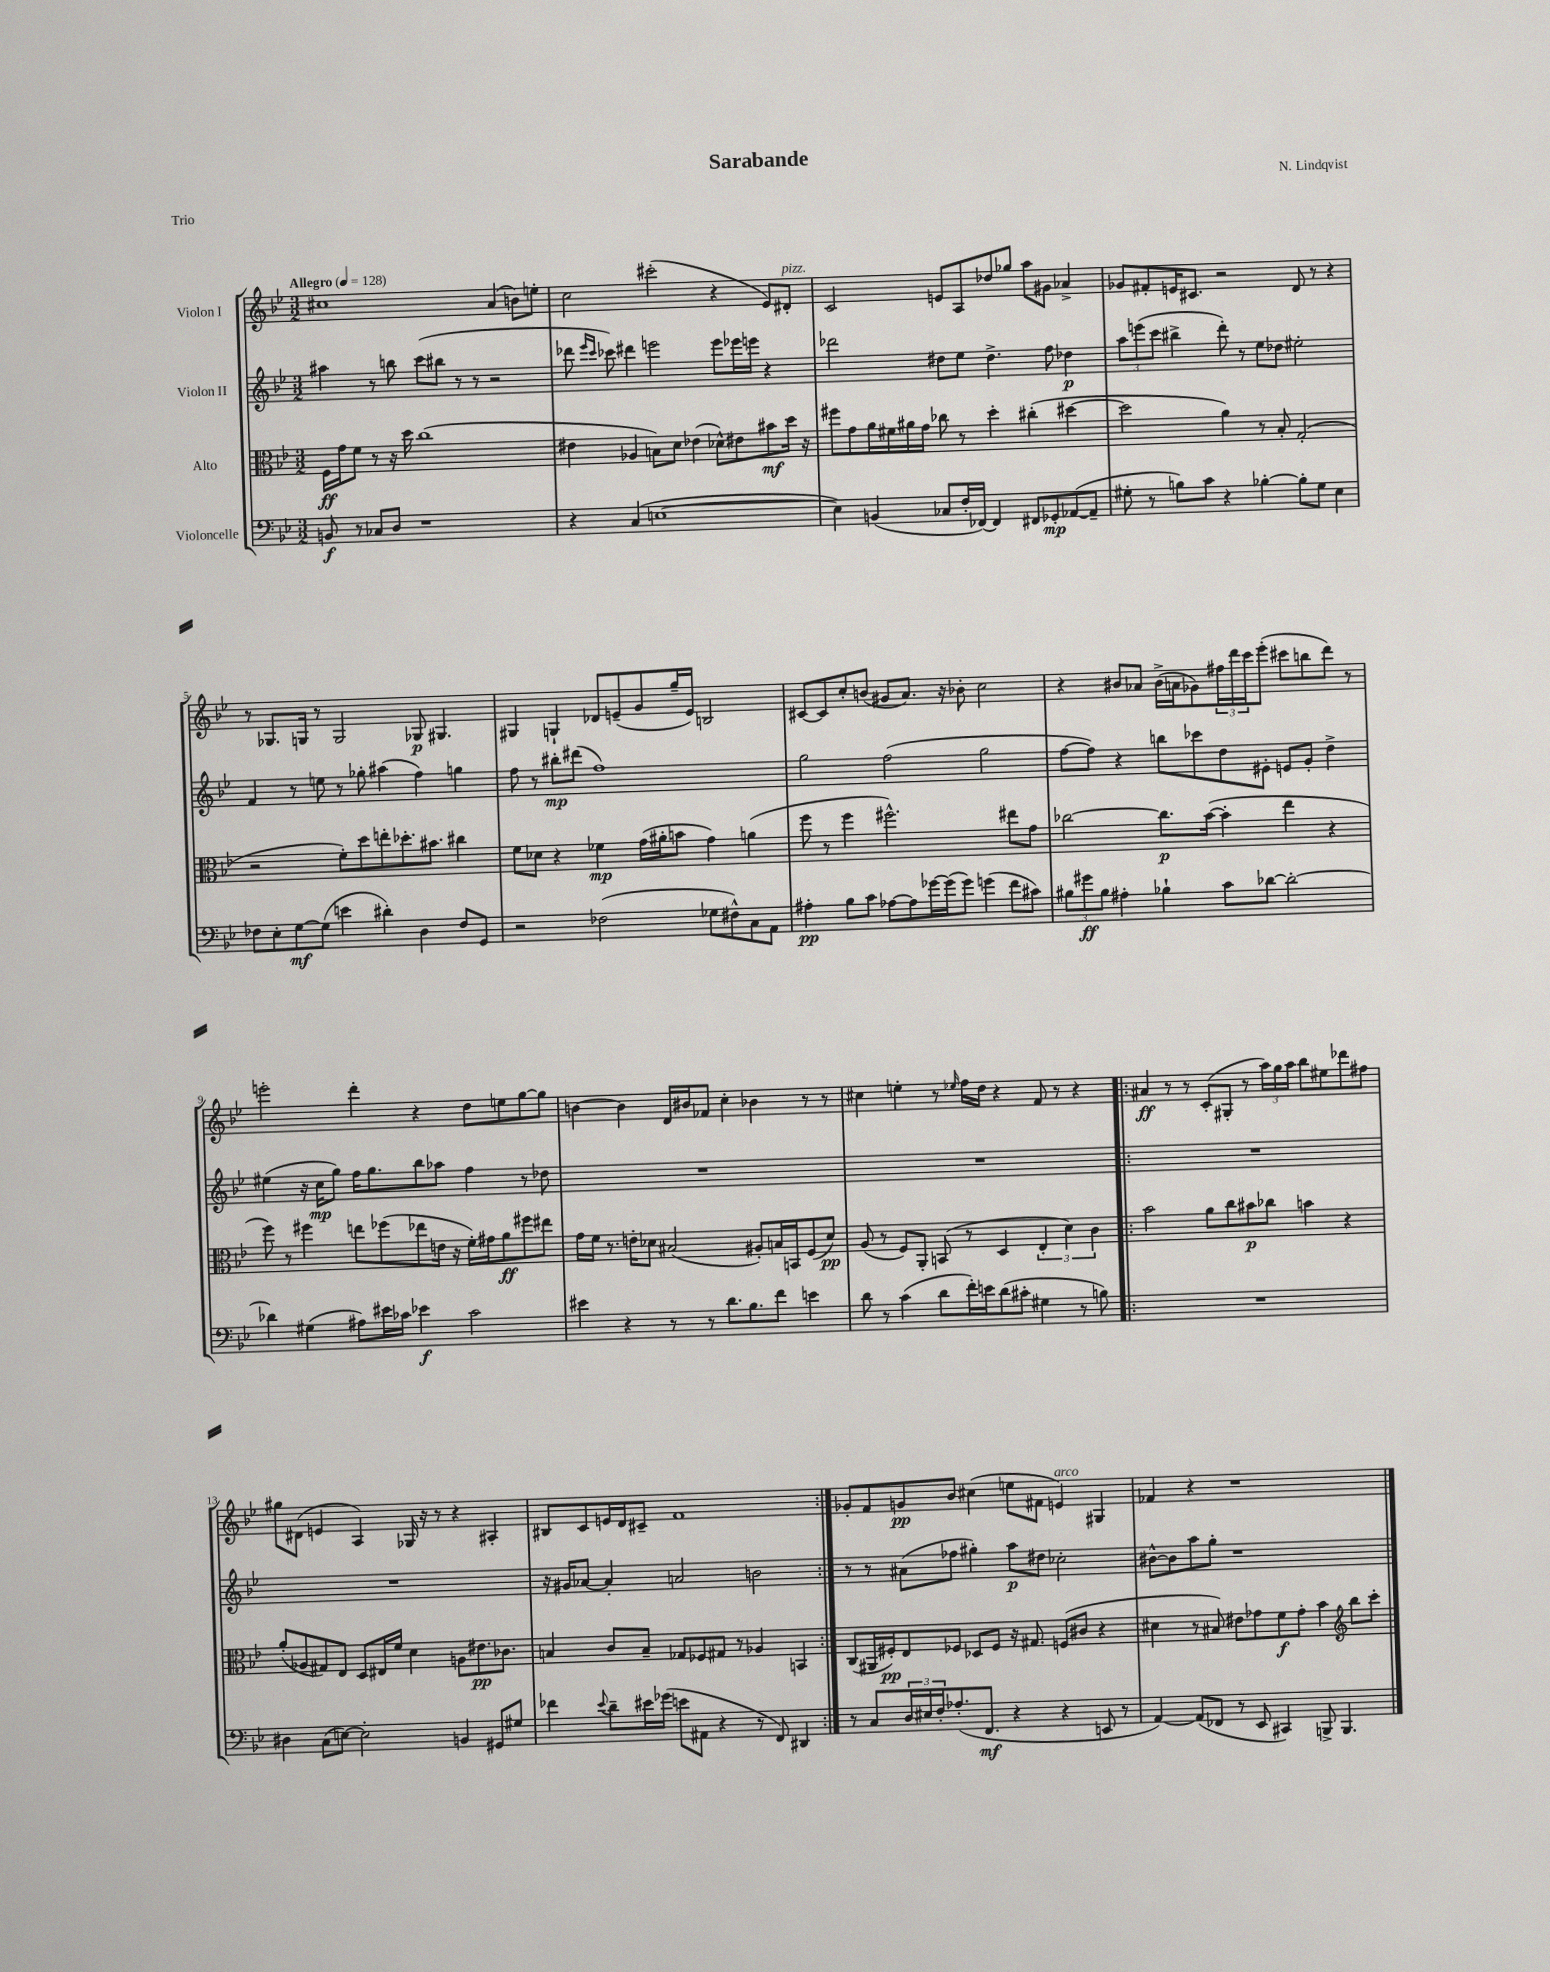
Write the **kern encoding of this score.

**kern	**kern	**kern	**kern
*staff4	*staff3	*staff2	*staff1
*clefF4	*clefC3	*clefG2	*clefG2
*k[b-e-]	*k[b-e-]	*k[b-e-]	*k[b-e-]
*M3/2	*M3/2	*M3/2	*M3/2
*MM128	*MM128	*MM128	*MM128
8BB	16F	4aa#	1cc#
.	16g	.	.
8r	8f	.	.
8C-	8r	8r	.
8D	16r	8bb	.
.	16dd	.	.
1r	(1cc	(8ccc	.
.	.	8bb#	.
.	.	8r	.
.	.	8r	.
.	.	2r	(4a
.	.	.	8b)
.	.	.	8ee'
=	=	=	=
4r	4e#	8ddd-	2cc
.	.	16qqeee-	.
.	.	16qqccc	.
.	.	8ccc-)	.
(4C	4A-	4ddd#	.
[1E	8B)	2eee	(2ccc#'
.	8d	.	.
.	(4e-	.	.
.	8d-^^)	8eee	4r
.	8e#	16eee-	.
.	.	16eee	.
.	8b#	4r	8e-)
.	16dd	.	8d#'
.	16r	.	.
=	=	=	=
4E])	8ff#	2ddd-	2c
.	8g	.	.
(4BB	16a	.	.
.	16f#	.	.
.	16a#	.	.
.	16g	.	.
8C-	8cc-	8dd#	8e
16F'	8r	8ee-	8A
[16FF-)	.	.	.
4FF-]	4dd'	4.dd#^	8dd-
.	.	.	8gg-
8FF#	(4cc#'	.	8aa
8GG-'	.	8ff	8g#
([8AA-	[4dd#	4dd-	4a-^
8AA-~]	.	.	.
=	=	=	=
8G#'	2dd#]	12aa	8g-
.	.	(12eee	.
8r	.	.	8f#'
.	.	12ccc	.
8B)	.	4bb#^	16e
.	.	.	8.c#
8c	.	.	.
4r	4a)	8ddd')	2r
.	.	8r	.
[4B-'	8r	8ee-	.
.	8B-'	8dd-	.
8B-']	(2G'	2ee#'	8d
8G#	.	.	8r
4E-	.	.	4r
=	=	=	=
8F-	2r	4f	8r
8E-'	.	.	8.G-
[8G	.	8r	.
.	.	.	16G
(8G]	.	8ee	8r
4e	8f')	8r	2G
.	8dd	8gg-'	.
4d#')	8ee'	(4aa#	.
.	8.dd-'	.	.
4D	.	4ff)	8G-
.	8.b#	.	.
.	.	.	4.G#
8F-	4cc#	4gg	.
8GG	.	.	.
=	=	=	=
2r	8f	8ff	4G#
.	8d-	8r	.
.	4r	8bb#'	4G`
.	.	(8ddd#	.
(2F-	4f-	1ff)	8d-
.	.	.	(8e~
.	(16g	.	8g
.	16a#'	.	.
.	8b	.	16gg~
.	.	.	16e)
8G-	4g)	.	2B
8F#^^)	.	.	.
8C	(4a	.	.
8AA	.	.	.
=	=	=	=
4A#'	8ff	2gg	[8c#
.	8r	.	8c#]
8B-	4ff	.	8cc'
8c	.	.	(8b
[8A-	2.ff#^^)	(2ff	8g#
8A-]	.	.	8.a)
[16g-	.	.	.
(16g-]	.	.	16r
8g-)	.	.	8b-'
(4g	.	2gg	2cc
8f	8ee#	.	.
8c#)	8g	.	.
=	=	=	=
12B#	[2cc-	[8ff	4r
12g#	.	.	.
.	.	8ff])	.
12B#	.	.	.
4A#'	.	4r	8b#
.	.	.	8a-
4B-`	8.cc-]	8bb	(16b#^
.	.	.	16a
.	.	8ccc-	8g-)
.	([16b-	.	.
8c	4b-']	8dd	24ff#
.	.	.	24ddd
.	.	.	24ccc
[8d-	.	8e#'	(8eee-'
2d-'_	4ee-	8e	8ccc#
.	.	8g'	8bb
.	4r	4dd^	8ddd)
.	.	.	8r
=	=	=	=
4d-]	8ff)	(4ee#	2eee'
.	8r	.	.
(4G#	4ff#	16r	.
.	.	16cc	.
.	.	8gg)	.
8A#)	8ee	16ff	4ddd'
.	.	8.gg	.
16e#	(8ff-	.	.
16c-	.	.	.
4e-	8ee-	8bb-	4r
.	16e	8aa-	.
.	16r	.	.
2c-	16f')	4ff	8dd
.	16g#	.	.
.	8a	.	8ee
.	8ff#	8r	[8gg
.	8ee#	8dd-	8gg]
=	=	=	=
4e#	16g	1.r	[4b
.	16f	.	.
.	8.r	.	.
4r	.	.	4b]
.	16e'	.	.
.	8d-	.	.
8r	(2B#	.	16d
.	.	.	16b#
8r	.	.	8f-
8.d	.	.	4cc'
8.B-	.	.	.
.	8A#')	.	4b-
8f	16B	.	.
.	16BB	.	.
4e	(8F	.	8r
.	8d-)	.	8r
=	=	=	=
8d	(8A	1.r	4cc#
8r	8r	.	.
(4c	8F)	.	4ee'
.	8AA'	.	.
8d	(8BB	.	8r
.	.	.	16qqee-
16f')	8r	.	16ff
16e	.	.	16dd
(8d	4D	.	4r
8c#'	.	.	.
4G#	6E-'	.	8f
.	.	.	8r
.	6d)	.	.
8r	.	.	4r
.	6c	.	.
8B)	.	.	.
=!|:	=!|:	=!|:	=!|:
1.r	2b-	1.r	4a#
.	.	.	8r
.	.	.	8r
.	8a	.	(8c'
.	8cc	.	8G#'
.	8b#	.	8r
.	8cc-	.	24aa)
.	.	.	24gg
.	.	.	24aa
.	4b	.	8bb-
.	.	.	8ee#
.	4r	.	8ddd-
.	.	.	8ff#
=	=	=	=
4D#	(8a'	1.r	8gg#
.	8A-	.	(8d#
(8C	8G#)	.	4e
[8E)	8E-	.	.
2E']	8D	.	4A)
.	16E#	.	.
.	16f	.	.
.	4d	.	16G-
.	.	.	16r
.	.	.	8r
4BB	8A	.	4r
.	8.e#	.	.
8GG#	.	.	4A#'
.	8.c-	.	.
8G#	.	.	.
=	=	=	=
4f-	4B	16r	8B#
.	.	16g#	.
.	.	[8a-	8c
8qqe-	.	.	.
8d~	8c	4a-']	16e
.	.	.	16d
16e#	8B~	.	8c#~
(16g-	.	.	.
8e	8G-	2a	1f
8AA#	8F-	.	.
4r	8G#	.	.
.	8r	.	.
8r	4A-	2b	.
8FF)	.	.	.
4DD#	4BB	.	.
=:|!	=:|!	=:|!	=:|!
8r	(8C	8r	8g-'
8C	16AA#	8r	8f
.	16F#')	.	.
24D	8E-	(8a#	8g
24E#	.	.	.
24F'	.	.	.
(8.A-'	8F-	8ff-	8b-
.	8D-	4gg#')	(4cc#
8.FF	.	.	.
.	8F-	.	.
4r	16r	8aa	8ee
.	8.G#	.	.
.	.	8dd#	8f#
4r	(8F	2cc-'	4e)
.	8c#	.	.
8EE	4r	.	4G#
8r	.	.	.
=	=	=	=
[4AA)	4d#	[8b#^^	4f-
.	.	8b#]	.
(8AA]	8r	8aa	4r
8FF-	8B#)	8gg'	.
8r	8e#	1r	1r
8EE-	8g-	.	.
4CC#)	8f	.	.
.	8g-'	.	.
8BBB^	4b-	.	.
4.BBB	.	.	.
*	*clefG2	*	*
.	8bb-	.	.
.	8ccc'	.	.
==	==	==	==
*-	*-	*-	*-
